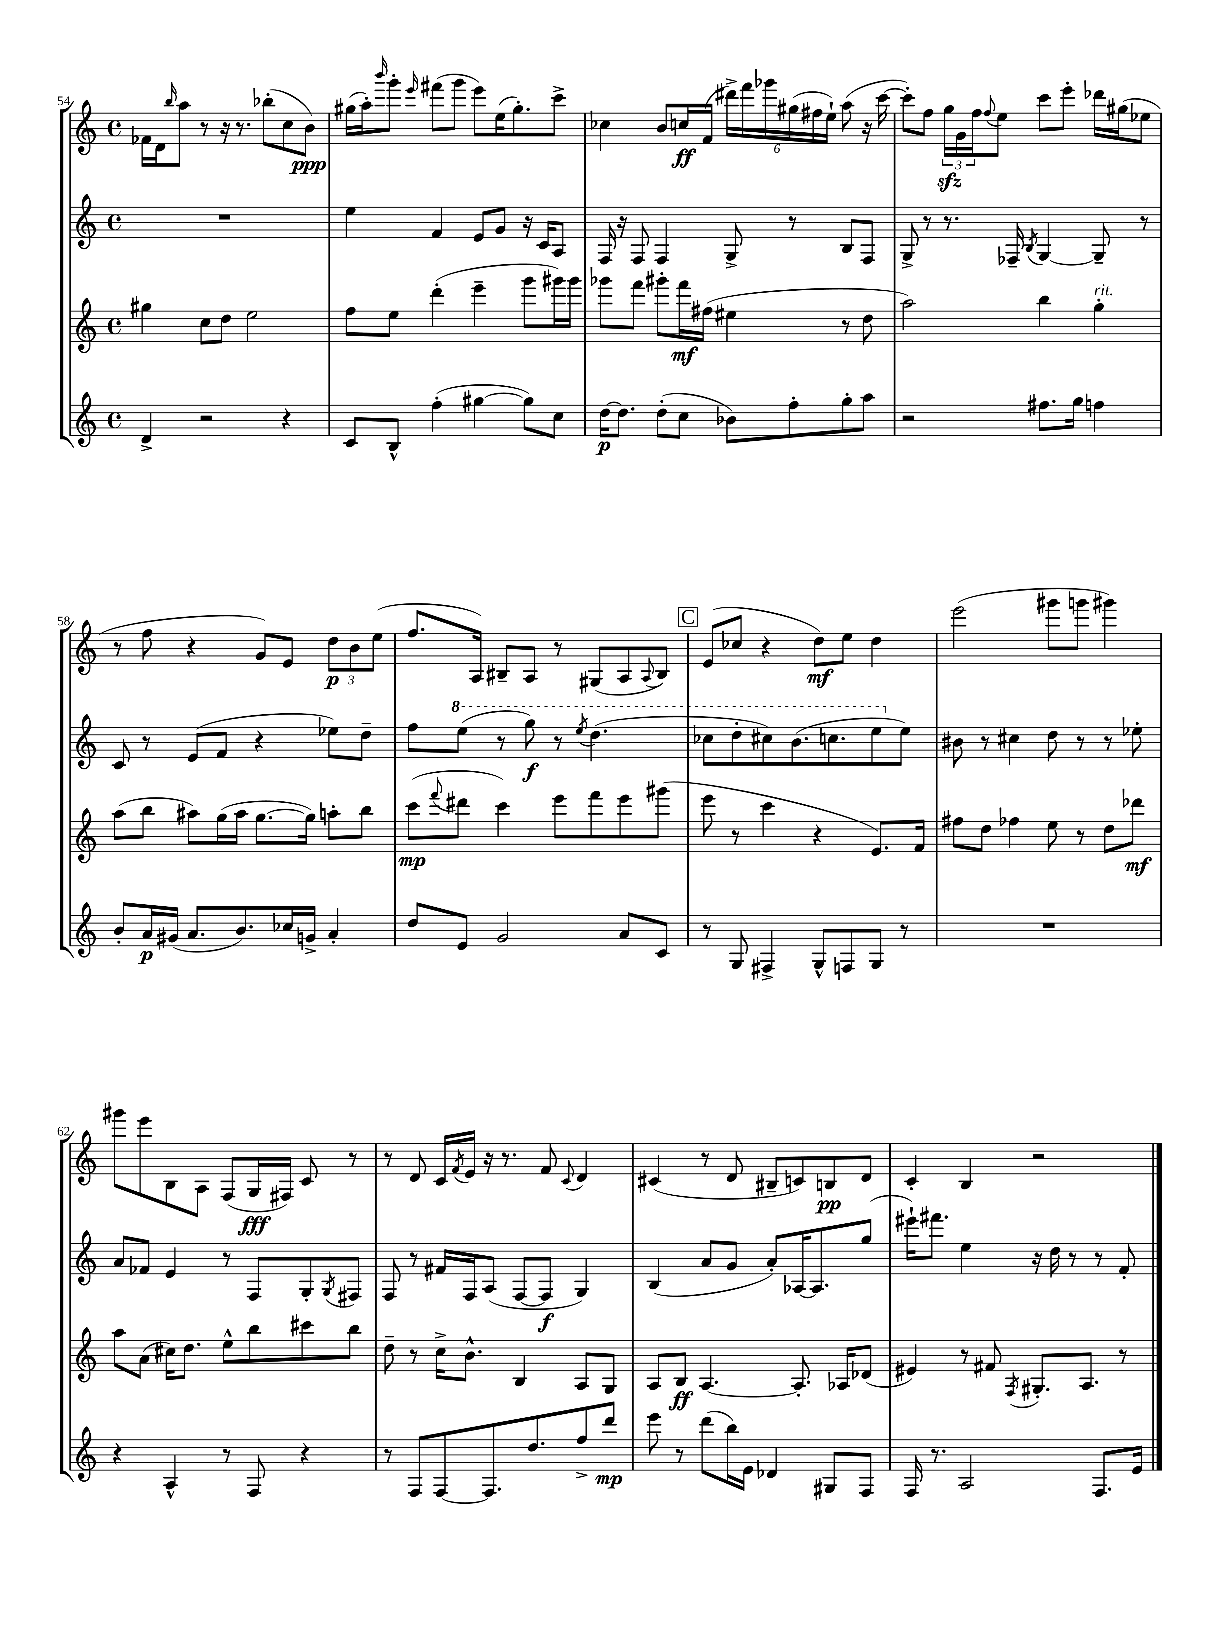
<<
\new StaffGroup <<
\new Staff = "s0" {
    \clef treble \key c \major \defaultTimeSignature \time 4/4
    fes'16 d'16 \grace { b''16 } a''8 r8 r16 r8. bes''8-.( c''8 b'8\ppp) |
    gis''16( a''16-.) \grace { b'''16 } g'''8-. \grace { e'''16 } fis'''8( g'''8 e'''8) e''16( gis''8.-.) c'''8-> |
    ces''4 b'8 c''16\ff f'16( \tuplet 6/4 { dis'''16->) f'''16 ges'''16 gis''16( fis''16 e''16-!) } a''8( r16 c'''16~ |
    c'''8-.) f''8 \tuplet 3/2 { g''16\sfz g'16 f''16 } \appoggiatura { f''8 } e''8 c'''8 e'''8-. des'''16 gis''16( ees''8 |
    r8 f''8 r4 g'8) e'8 \tuplet 3/2 { d''8\p b'8 e''8( } |
    f''8. a16) bis8-- a8 r8 gis8( a8 \appoggiatura { a8 } bis8) |
    \mark \markup { \box "C" } e'8( ces''8 r4 d''8\mf) e''8 d''4 |
    e'''2( gis'''8 g'''8 gis'''4) |
    gis'''8 e'''8 b8 a8 f8( g16\fff fis16) c'8 r8 |
    r8 d'8 c'16 \acciaccatura { f'8 } e'16 r16 r8. f'8 \appoggiatura { c'8 } d'4 |
    cis'4( r8 d'8 bis8-- c'8) b8\pp d'8 |
    c'4-. b4 r2 \bar "|." |
}
\new Staff = "s1" {
    \clef treble \key c \major \defaultTimeSignature \time 4/4
    R1 |
    e''4 f'4 e'8 g'8 r16 c'16 a8 |
    f16 r16 f8 f4 g8-> r8 b8 f8 |
    g8-> r8 r8. fes16-- \acciaccatura { b8 } g4~ g8-- r8 |
    c'8 r8 e'8( f'8 r4 ees''8) d''8-- |
    f''8 \ottava #1 e'''8( r8 g'''8\f) r8 \acciaccatura { e'''8 } d'''4.( |
    \mark \markup { \box "C" } ces'''8 d'''8-. cis'''8) b''8.( c'''8. e'''8 \ottava #0 e''8) |
    bis'8 r8 cis''4 d''8 r8 r8 ees''8-. |
    a'8 fes'8 e'4 r8 f8 g8-. \acciaccatura { g8 } fis8 |
    f8 r8 fis'16 f16 a8( f8~ f8\f g4) |
    b4( a'8 g'8 a'8-.) aes16~ aes8. g''8( |
    eis'''16-!) fis'''8. e''4 r16 d''16 r8 r8 f'8-. \bar "|." |
}
\new Staff = "s2" {
    \clef treble \key c \major \defaultTimeSignature \time 4/4
    gis''4 c''8 d''8 e''2 |
    f''8 e''8 d'''4-.( e'''4-- g'''8 gis'''16) gis'''16 |
    ges'''8 f'''8 gis'''8-. f'''16\mf fis''16( eis''4 r8 d''8 |
    a''2) b''4 g''4-.^\markup { \italic "rit." } |
    a''8( b''8 ais''8) g''16( ais''16 g''8.~ g''16) a''8-. b''8 |
    c'''8\mp( \appoggiatura { f'''8 } dis'''8 c'''4) e'''8 f'''8 e'''8 gis'''8( |
    \mark \markup { \box "C" } e'''8 r8 c'''4 r4 e'8.) f'16 |
    fis''8 d''8 fes''4 e''8 r8 d''8 des'''8\mf |
    a''8 a'8( cis''16) d''8. e''8-^ b''8 cis'''8 b''8 |
    d''8-- r8 c''16-> b'8.-^ b4 a8 g8 |
    a8 b8\ff a4.~ a8.-. aes16 des'8( |
    eis'4) r8 fis'8 \acciaccatura { f8 } gis8.-. a8. r8 \bar "|." |
}
\new Staff = "s3" {
    \clef treble \key c \major \defaultTimeSignature \time 4/4
    d'4-> r2 r4 |
    c'8 b8-^ f''4-.( gis''4~ gis''8) c''8 |
    d''16~\p d''8. d''8-.( c''8 bes'8) f''8-. g''8-. a''8 |
    r2 fis''8. g''16 f''4 |
    b'8-. a'16\p gis'16( a'8. b'8.) ces''16 g'16-> a'4-. |
    d''8 e'8 g'2 a'8 c'8 |
    \mark \markup { \box "C" } r8 g8 fis4-> g8-^ f8 g8 r8 |
    R1 |
    r4 a4-^ r8 f8 r4 |
    r8 f8 f8~ f8. d''8. f''8-> d'''8\mp |
    e'''8 r8 d'''8( b''16) e'16 des'4 gis8 f8 |
    f16 r8. a2 f8. e'16 \bar "|." |
}
>>
>>
\layout { \context { \Score currentBarNumber = #54 } }
